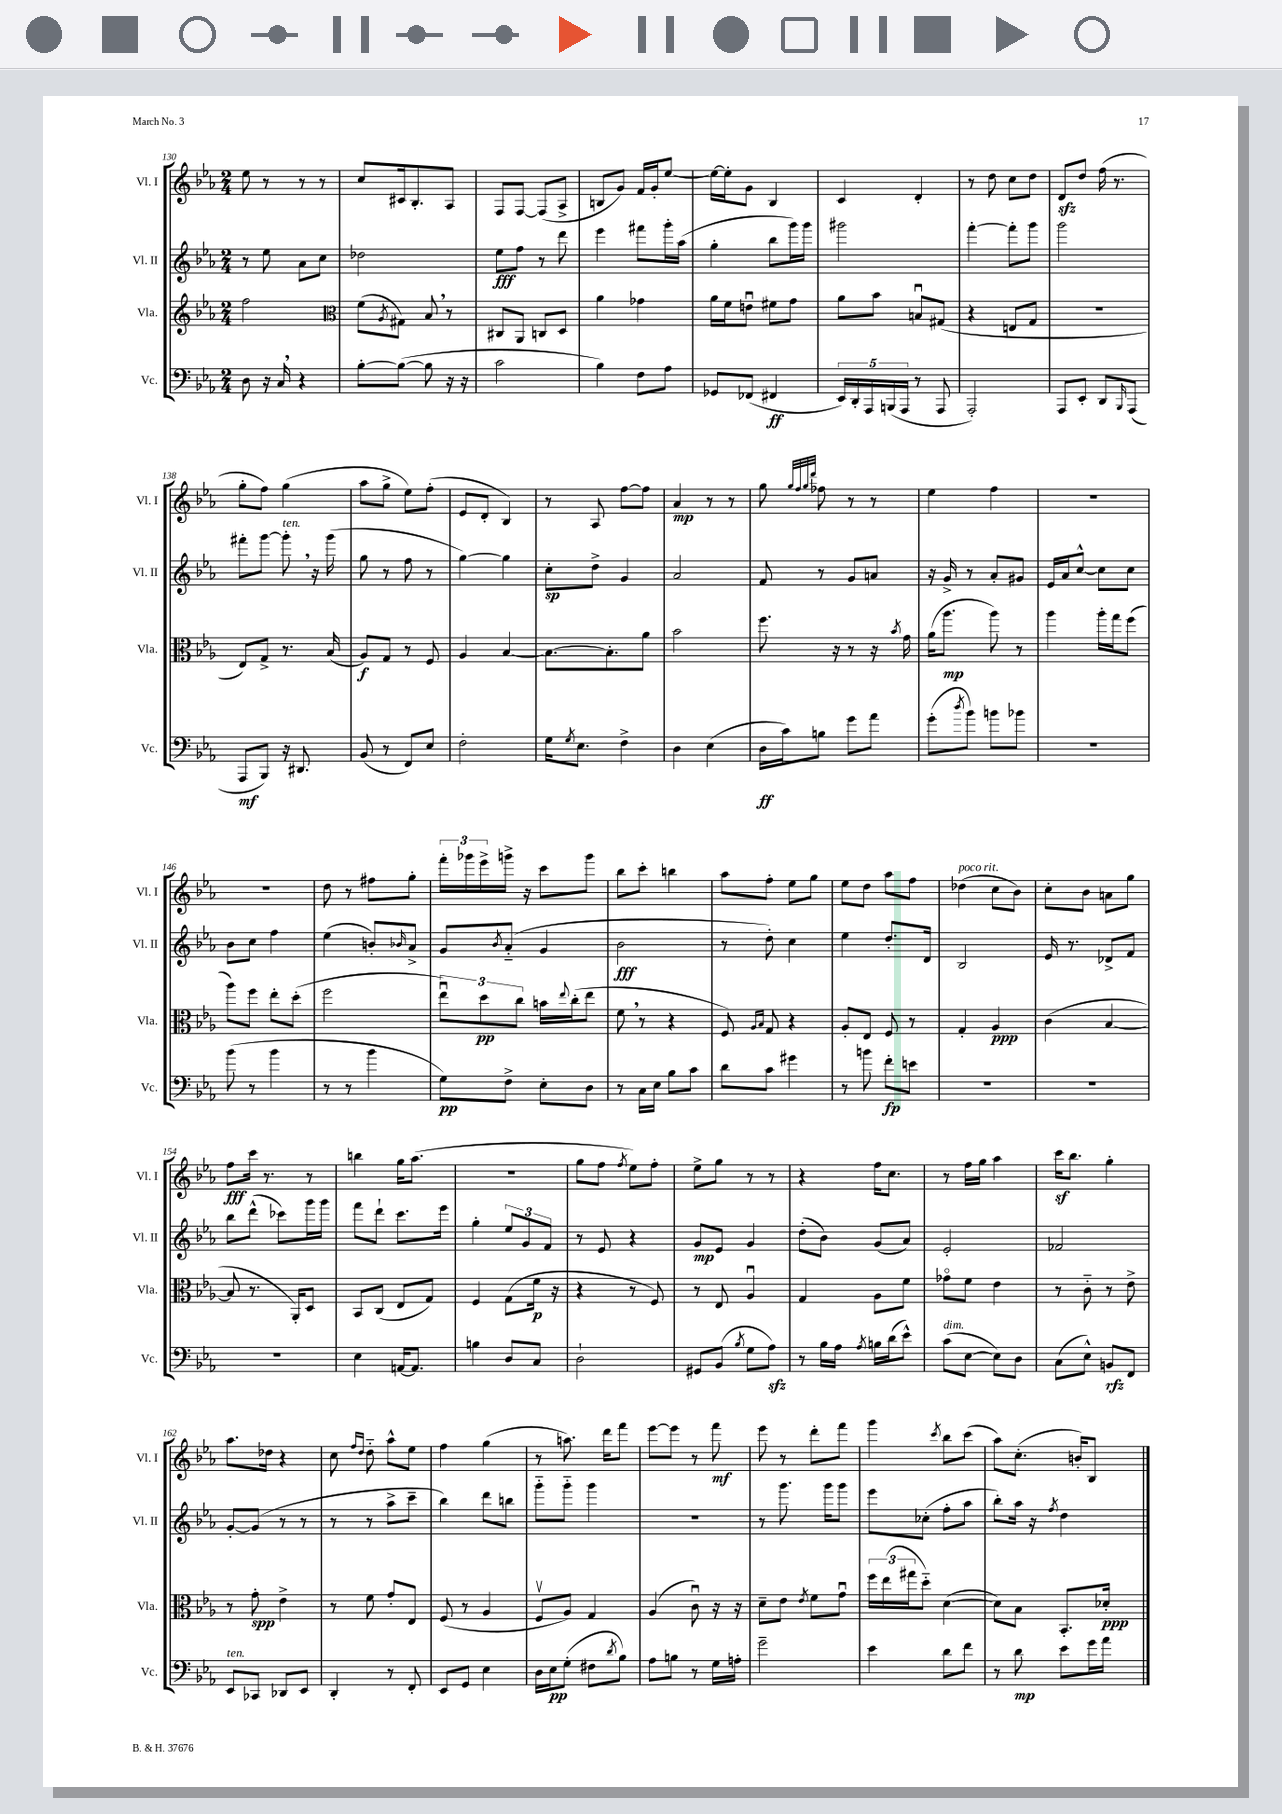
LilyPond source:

<<
\new StaffGroup <<
\new Staff = "s0" \with { instrumentName = "Vl. I" shortInstrumentName = "Vl. I" } {
    \clef treble \key ees \major \numericTimeSignature \time 2/4
    ees''8 r8 r8 r8 |
    c''8 cis'16 bes8.-. aes8 |
    f8 f8~ f8( aes8-> |
    b8 g'8) f'16 g'16-. ees''8~ |
    ees''16~ ees''16-. g'8 bes4 |
    c'4 d'4-. |
    r8 d''8 c''8 d''8 |
    d'8\sfz d''8 f''16( r8. |
    g''8-. f''8) g''4( |
    aes''8 g''8-> ees''8) f''8-.( |
    ees'8 d'8-. bes4) |
    r8 aes8 f''8~ f''8 |
    aes'4\mp r8 r8 |
    g''8 \grace { g''32 f''32 g''32 d'''32 } fes''8 r8 r8 |
    ees''4 f''4 |
    r2 |
    R2 |
    d''8 r8 fis''8 g''8-. |
    \tuplet 3/2 { f'''16-. ges'''16 ees'''16-> } g'''16-> r16 c'''8 g'''8 |
    bes''8 c'''8-. b''4 |
    aes''8 f''8-. ees''8 g''8 |
    ees''8 d''8 aes''8 f''8 |
    des''4^\markup { \italic "poco rit." }( c''8 bes'8) |
    c''8-. bes'8 a'8 g''8 |
    f''8\fff c'''16 r8. r8 |
    b''4 g''16 aes''8.( |
    r2 |
    g''8 f''8 \acciaccatura { f''8 } ees''8) f''8-. |
    ees''8-> g''8 r8 r8 |
    r4 f''16 c''8. |
    r8 f''16 g''16 aes''4 |
    c'''16\sf bes''8. g''4-. |
    aes''8. des''16 r4 |
    c''8 \grace { f''16 d''16 } d''8-_ aes''8-^ ees''8 |
    f''4 g''4( |
    r8 a''8.) d'''16 f'''8 |
    ees'''8~ ees'''8 r8 f'''8\mf |
    ees'''8 r8 d'''8-. f'''8 |
    g'''4 \acciaccatura { c'''8 } bes''8 c'''8( |
    aes''8) c''8.-.( b'16-.) bes8 \bar "|." |
}
\new Staff = "s1" \with { instrumentName = "Vl. II" shortInstrumentName = "Vl. II" } {
    \clef treble \key ees \major \numericTimeSignature \time 2/4
    r8 ees''8 aes'8 c''8 |
    des''2 |
    ees''8\fff f''8 r8 d'''8 |
    ees'''4 fis'''8 g'''16-. aes''16( |
    g''4-. bes''8 g'''16) g'''16 |
    gis'''2 |
    f'''4~-. f'''8-. g'''8 |
    g'''2 |
    fis'''8-. g'''8~ g'''8-.^\markup { \italic "ten." } \breathe r16 g'''16( |
    g''8 r8 f''8 r8 |
    g''4~) g''4 |
    c''8-.\sp d''8-> g'4 |
    aes'2 |
    f'8 r8 g'8 a'8 |
    r16 g'16-> r8 aes'8-. gis'8 |
    ees'16 aes'16 c''8~-^ c''8 c''8 |
    bes'8 c''8 f''4 |
    ees''4( b'8-.) \grace { bes'16 } aes'8-> |
    g'8 \acciaccatura { bes'8 } aes'8-_( g'4 |
    bes'2\fff |
    r8 d''8-.) c''4 |
    ees''4 d''8.-. d'16 |
    bes2 |
    ees'16 r8. des'8-> f'8 |
    bes''8 d'''8-^( ces'''8) g'''16 g'''16 |
    f'''8 d'''8-! c'''8. ees'''16 |
    g''4-. \tuplet 3/2 { ees''8 g'8 f'8 } |
    r8 ees'8 r4 |
    g'8\mp ees'8 g'4 |
    d''8-.( bes'8) g'8( aes'8) |
    ees'2-. |
    fes'2 |
    g'8~-. g'8( r8 r8 |
    r8 r8 aes''8-> c'''8-- |
    bes''4) d'''8 b''8 |
    g'''8-_ g'''8-_ g'''4 |
    R2 |
    r8 g'''8. g'''16 g'''8 |
    ees'''8 ces''8-.( f''8-. aes''8 |
    bes''8-.) aes''16 r16 \acciaccatura { f''8 } d''4 \bar "|." |
}
\new Staff = "s2" \with { instrumentName = "Vla." shortInstrumentName = "Vla." } {
    \clef treble \key ees \major \numericTimeSignature \time 2/4
    f''2 |
    \clef alto f'8( \acciaccatura { aes8 } gis8) bes8 \breathe r8 |
    cis8 aes,8 c8 d8 |
    aes'4 ges'4 |
    aes'16 f'16 e'8\downbow fis'8 g'8 |
    aes'8 bes'8 b8\downbow gis8( |
    r4 e8 g8 |
    R2 |
    ees8) g8-> r8. bes16( |
    aes8\f) g8 r8 f8 |
    aes4 bes4~ |
    bes8.~ bes8.-. aes'8 |
    bes'2 |
    f''8. r16 r8 r16 \acciaccatura { bes'8 } g'16 |
    aes'16( aes''8.\mp aes''8) r8 |
    aes''4 aes''16-. g''16 f''8( |
    aes''8) f''8 ees''8-. d''8-.( |
    f''2 |
    \tuplet 3/2 { ees''8\downbow) d''8\pp c''8 } b'16 \appoggiatura { ees''8 } c''16-.( ees''8 |
    f'8 \breathe r8 r4 |
    f8) \grace { aes16 bes16 } g8 r4 |
    aes8-. ees8 f8 r8 |
    g4-. aes4\ppp |
    c'4( bes4~ |
    bes8 r8. aes,16-.) d8 |
    bes,8 c8( ees8 g8) |
    f4 g8( f'16\p r16 |
    r4 r8 f8) |
    r8 ees8 aes4\downbow |
    g4 aes8 f'8 |
    ges'8\flageolet f'8 ees'4 |
    r8 c'8-_ r8 ees'8-> |
    r8 g'8-.\spp ees'4-> |
    r8 f'8 g'8-. ees8 |
    f8( r8 aes4 |
    f8\upbow aes8) g4 |
    aes4( c'8\downbow) r16 r16 |
    d'8-- ees'8 \acciaccatura { ees'8 } f'8 g'8\downbow |
    \tuplet 3/2 { f''16 ees''16( gis''16 } d''8-_) d'4~( |
    d'8) bes8 bes,8.-. des'16-.\ppp \bar "|." |
}
\new Staff = "s3" \with { instrumentName = "Vc." shortInstrumentName = "Vc." } {
    \clef bass \key ees \major \numericTimeSignature \time 2/4
    d8 r16 c16 \breathe r4 |
    bes8~-. bes8~( bes8 r16 r16 |
    c'2 |
    bes4) f8 aes8 |
    ges,8 fes,8( fis,4\ff |
    \tuplet 5/4 { ees,16) d,16-. aes,,16 b,,16( aes,,16 } r8 aes,,8 |
    aes,,2-.) |
    aes,,8 ees,8-. d,8 \grace { bes,,16 } aes,,8( |
    aes,,8\mf bes,,8) r16 dis,8. |
    bes,8( r8 f,8) ees8 |
    f2-. |
    g16 \acciaccatura { g8 } ees8. f4-> |
    d4 ees4( |
    d16\ff c'16) b8 g'8 aes'8 |
    g'8-.( \acciaccatura { d''8 } bes'8) b'8 bes'8 |
    R2 |
    bes'8( r8 bes'4 |
    r8 r8 bes'4 |
    g8\pp) f8-> ees8-. d8 |
    r8 c16 ees16 bes8 c'8 |
    d'8 c'8 gis'4 |
    r8 b'8 f'8-.\fp e'8 |
    R2 |
    R2 |
    R2 |
    ees4 a,16~ a,8. |
    b4 d8 c8 |
    d2-! |
    gis,8 bes,8( \acciaccatura { bes8 } g8 aes8\sfz) |
    r8 bes16 aes16 \acciaccatura { aes8 } b16 d'16( ees'8-^) |
    c'8^\markup { \italic "dim." }( ees8~ ees8) d8 |
    c8( ees8-^) b,8\rfz f,8 |
    ees,8^\markup { \italic "ten." } ces,8 des,8 ees,8 |
    d,4-. r8 f,8-. |
    ees,8 g,8 ees4 |
    d16 ees16\pp g8-.( fis8 \acciaccatura { d'8 } bes8) |
    aes8 b8 r8 g16 a16-. |
    g'2-- |
    ees'4 d'8 f'8 |
    r8 d'8\mp ees'8 g'16 aes'16 \bar "|." |
}
>>
>>
\layout { \context { \Score currentBarNumber = #130 } }
